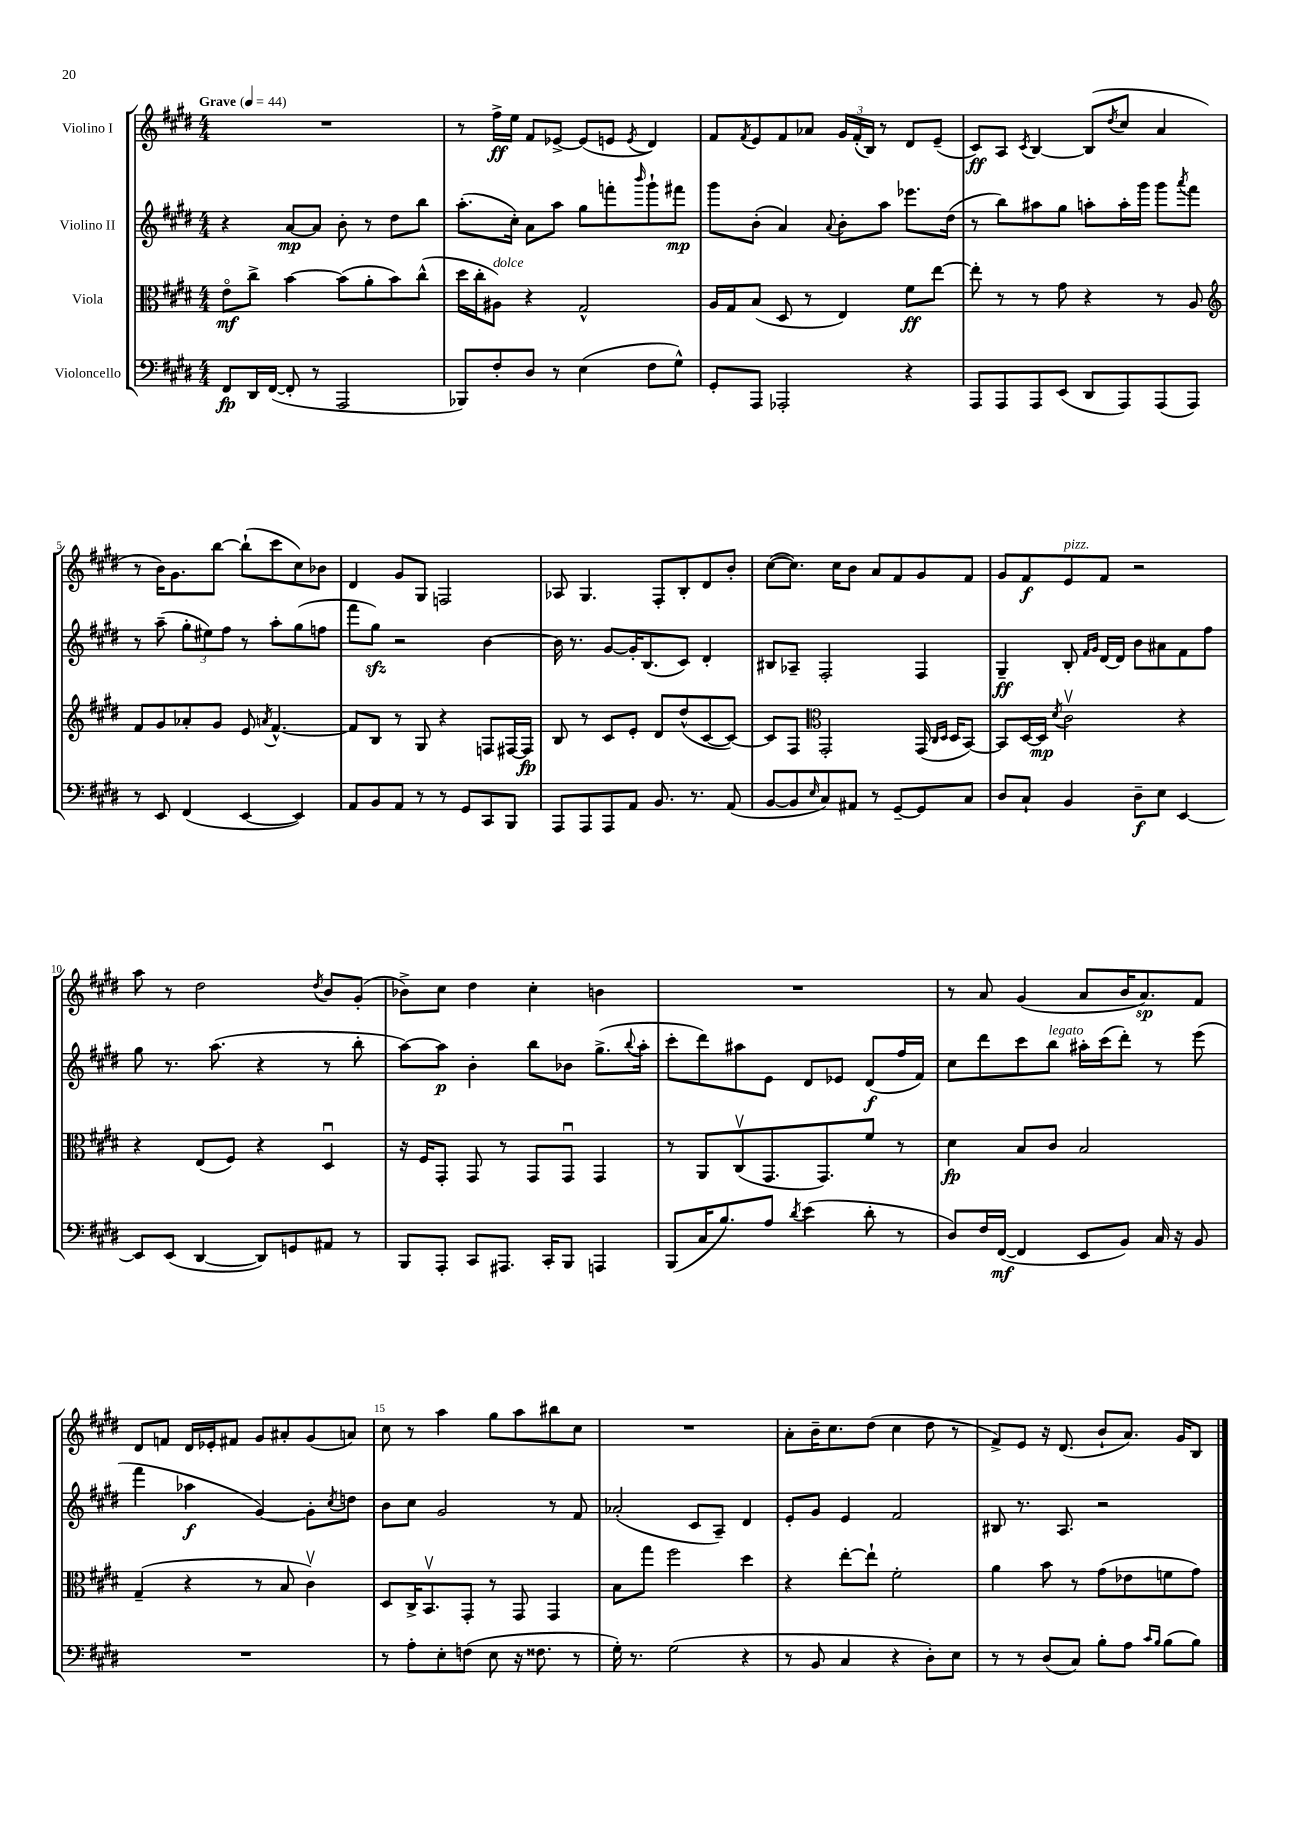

**kern	**kern	**kern	**kern
*staff4	*staff3	*staff2	*staff1
*clefF4	*clefC3	*clefG2	*clefG2
*k[f#c#g#d#]	*k[f#c#g#d#]	*k[f#c#g#d#]	*k[f#c#g#d#]
*M4/4	*M4/4	*M4/4	*M4/4
*MM44	*MM44	*MM44	*MM44
8FF#	8eo	4r	1r
16DD#	8cc#^	.	.
([16FF#	.	.	.
8FF#']	[4b	[8a	.
8r	.	8a]	.
2AAA	(8b]	8b'	.
.	8a'	8r	.
.	8b)	8dd#	.
.	(8cc#^^	8bb	.
=	=	=	=
8BBB-)	16dd#	(8.aa'	8r
.	16cc#'	.	.
8F#'	8A#)	.	16ff#^
.	.	16cc#')	16ee
8D#	4r	8a	8f#
8r	.	8aa	[8e-^
(4E	2G#^^	8gg#	(8e-]
.	.	8fff'	8e
.	.	16qqbbb	8qe
8F#	.	8ggg#`	4d#)
8G#^^)	.	8fff#	.
=	=	=	=
8GG#'	16A	8ggg#	8f#
.	16G#	.	.
.	.	.	8qf#
8AAA	(8B	(8b'	8e
2AAA-'	8D#	4a)	8f#
.	8r	.	8a-
.	.	8qqa	.
.	4E)	8b'	24g#
.	.	.	(24f#'
.	.	.	24B)
.	.	8aa	8r
4r	8f#	8.eee-	8d#
.	[8ee	.	(8e~
.	.	(16dd#	.
=	=	=	=
8AAA	8ee']	8r	8c#)
8AAA	8r	8bb)	8A
.	.	.	8qc#
8AAA	8r	8aa#	[4B
(8EE	8g#	8gg#	.
8DD#	4r	8aa'	(8B]
.	.	.	8qdd#
8AAA)	.	16aa'	8cc#
.	.	16ggg#	.
(8AAA	8r	8ggg#	4a
.	.	8qaaa	.
8AAA)	8A	8fff#	.
=	=	=	=
*	*clefG2	*	*
8r	8f#	8r	8r
8EE	8g#	(8aa~	16b)
.	.	.	8.g#
(4FF#	8a-'	12gg#'	.
.	.	12ee#)	.
.	8g#	.	[8bb
.	.	12ff#	.
[4EE	8e	8r	(8bb`]
.	8qa	.	.
.	[4.f#^^	8aa'	8ccc#
4EE])	.	(8gg#	8cc#)
.	.	8ff	8b-
=	=	=	=
8AA	8f#]	8fff#	4d#
8BB	8B	8gg#)	.
8AA	8r	2r	8g#
8r	8G#	.	8G#
8r	4r	.	2F
8GG#	.	.	.
8CC#	8F	[4b	.
8BBB	[16F#	.	.
.	16F#]	.	.
=	=	=	=
8AAA	8B	16b]	8A-
.	.	8.r	.
8AAA	8r	.	4.G#
8AAA	8c#	[8g#	.
8AA	8e'	16g#']	.
.	.	(8.B	.
8.BB	8d#	.	8F#'
.	(8dd#^^	8c#)	8B'
8.r	.	.	.
.	[8c#	4d#'	8d#
(8AA	8c#_)	.	8b'
=	=	=	=
[8BB	8c#]	8B#	([8cc#
8BB]	8F#	8A-~	8.cc#])
*	*clefC3	*	*
16qqE	.	.	.
8C#)	2GG#'	2F#'	.
.	.	.	16cc#
8AA#	.	.	8b
8r	.	.	8a
[8GG#~	.	.	8f#
8GG#]	(16GG#	4F#	8g#
.	16qqC#	.	.
.	16qqD#	.	.
.	16D#	.	.
8C#	[8BB)	.	8f#
=	=	=	=
8D#	8BB]	4G#~	8g#
8C#`	[16D#	.	8f#
.	16D#]	.	.
.	8qd#	.	.
4BB	2c#v	8B'	8e
.	.	16qqf#	.
.	.	16qqg#	.
.	.	[16d#	8f#
.	.	16d#]	.
8D#~	.	8b	2r
8E	.	8a#	.
[4EE	4r	8f#	.
.	.	8ff#	.
=	=	=	=
8EE]	4r	8gg#	8aa
(8EE	.	8.r	8r
[4DD#	(8E	.	2dd#
.	.	(8.aa	.
.	8F#)	.	.
8DD#])	4r	4r	.
8GG	.	.	.
.	.	.	8qdd#
8AA#	4D#u	8r	8b
8r	.	8bb'	(8g#'
=	=	=	=
8BBB	16r	[8aa)	8b-^)
.	16F#	.	.
8AAA'	8GG#'	8aa]	8cc#
8CC#	8GG#	4b'	4dd#
8.AAA#	8r	.	.
.	8GG#	8bb	4cc#'
16CC#'	.	.	.
8BBB	8GG#u	8b-	.
4AAA	4GG#	(8.gg#^	4b
.	.	8qqbb	.
.	.	16aa'	.
=	=	=	=
(8BBB	8r	8ccc#'	1r
16C#	8AA	8ddd#)	.
8.B)	.	.	.
.	(8C#v	8aa#	.
8A	8.GG#	8e	.
8qd#	.	.	.
(4e	.	8d#	.
.	8.GG#)	.	.
.	.	8e-	.
8d#'	8f#	(8d#	.
8r	8r	16ff#	.
.	.	16f#)	.
=	=	=	=
8D#)	4d#	8cc#	8r
16F#	.	8ddd#	8a
([16FF#	.	.	.
4FF#]	8B	8ccc#	(4g#
.	8c#	8bb	.
8EE	2B	16aa#'	8a
.	.	(16ccc#	.
8BB)	.	8ddd#')	16b
.	.	.	8.a)
16C#	.	8r	.
16r	.	.	.
8BB	.	(8eee	8f#
=	=	=	=
1r	(4G#~	4fff#	8d#
.	.	.	8f
.	4r	4aa-	16d#
.	.	.	16e-'
.	.	.	8f#
.	8r	[4g#)	8g#
.	8B	.	8a#'
.	4c#v)	8g#']	(8g#
.	.	8qcc#	.
.	.	8dd	8a)
=	=	=	=
8r	8D#	8b	8cc#
8A'	16C#^	8cc#	8r
.	8.BBv	.	.
8E'	.	2g#	4aa
(8F	8GG#'	.	.
8E	8r	.	8gg#
16r	8GG#	.	8aa
8.F##	.	.	.
.	4GG#	8r	8bb#
8r	.	8f#	8cc#
=	=	=	=
16G#')	8B	(2a-'	1r
8.r	.	.	.
.	8gg#	.	.
(2G#	2ff#	.	.
.	.	8c#	.
.	.	8A~)	.
4r	4dd#	4d#	.
=	=	=	=
8r	4r	8e'	8a'
8BB	.	8g#	16b~
.	.	.	8.cc#
4C#	[8ee'	4e	.
.	8ee`]	.	(8dd#
4r	2f#'	2f#	4cc#
8D#')	.	.	8dd#
8E	.	.	8r
=	=	=	=
8r	4a	8B#	8f#^)
8r	.	8.r	8e
(8D#	8b	.	16r
.	.	8.A	(8.d#
8C#)	8r	.	.
8B'	(8g#	2r	8b`
8A	8e-	.	8.a)
16qqc#	.	.	.
16qqB	.	.	.
(8B	8f	.	.
.	.	.	16g#
8B)	8g#)	.	8B
==	==	==	==
*-	*-	*-	*-
